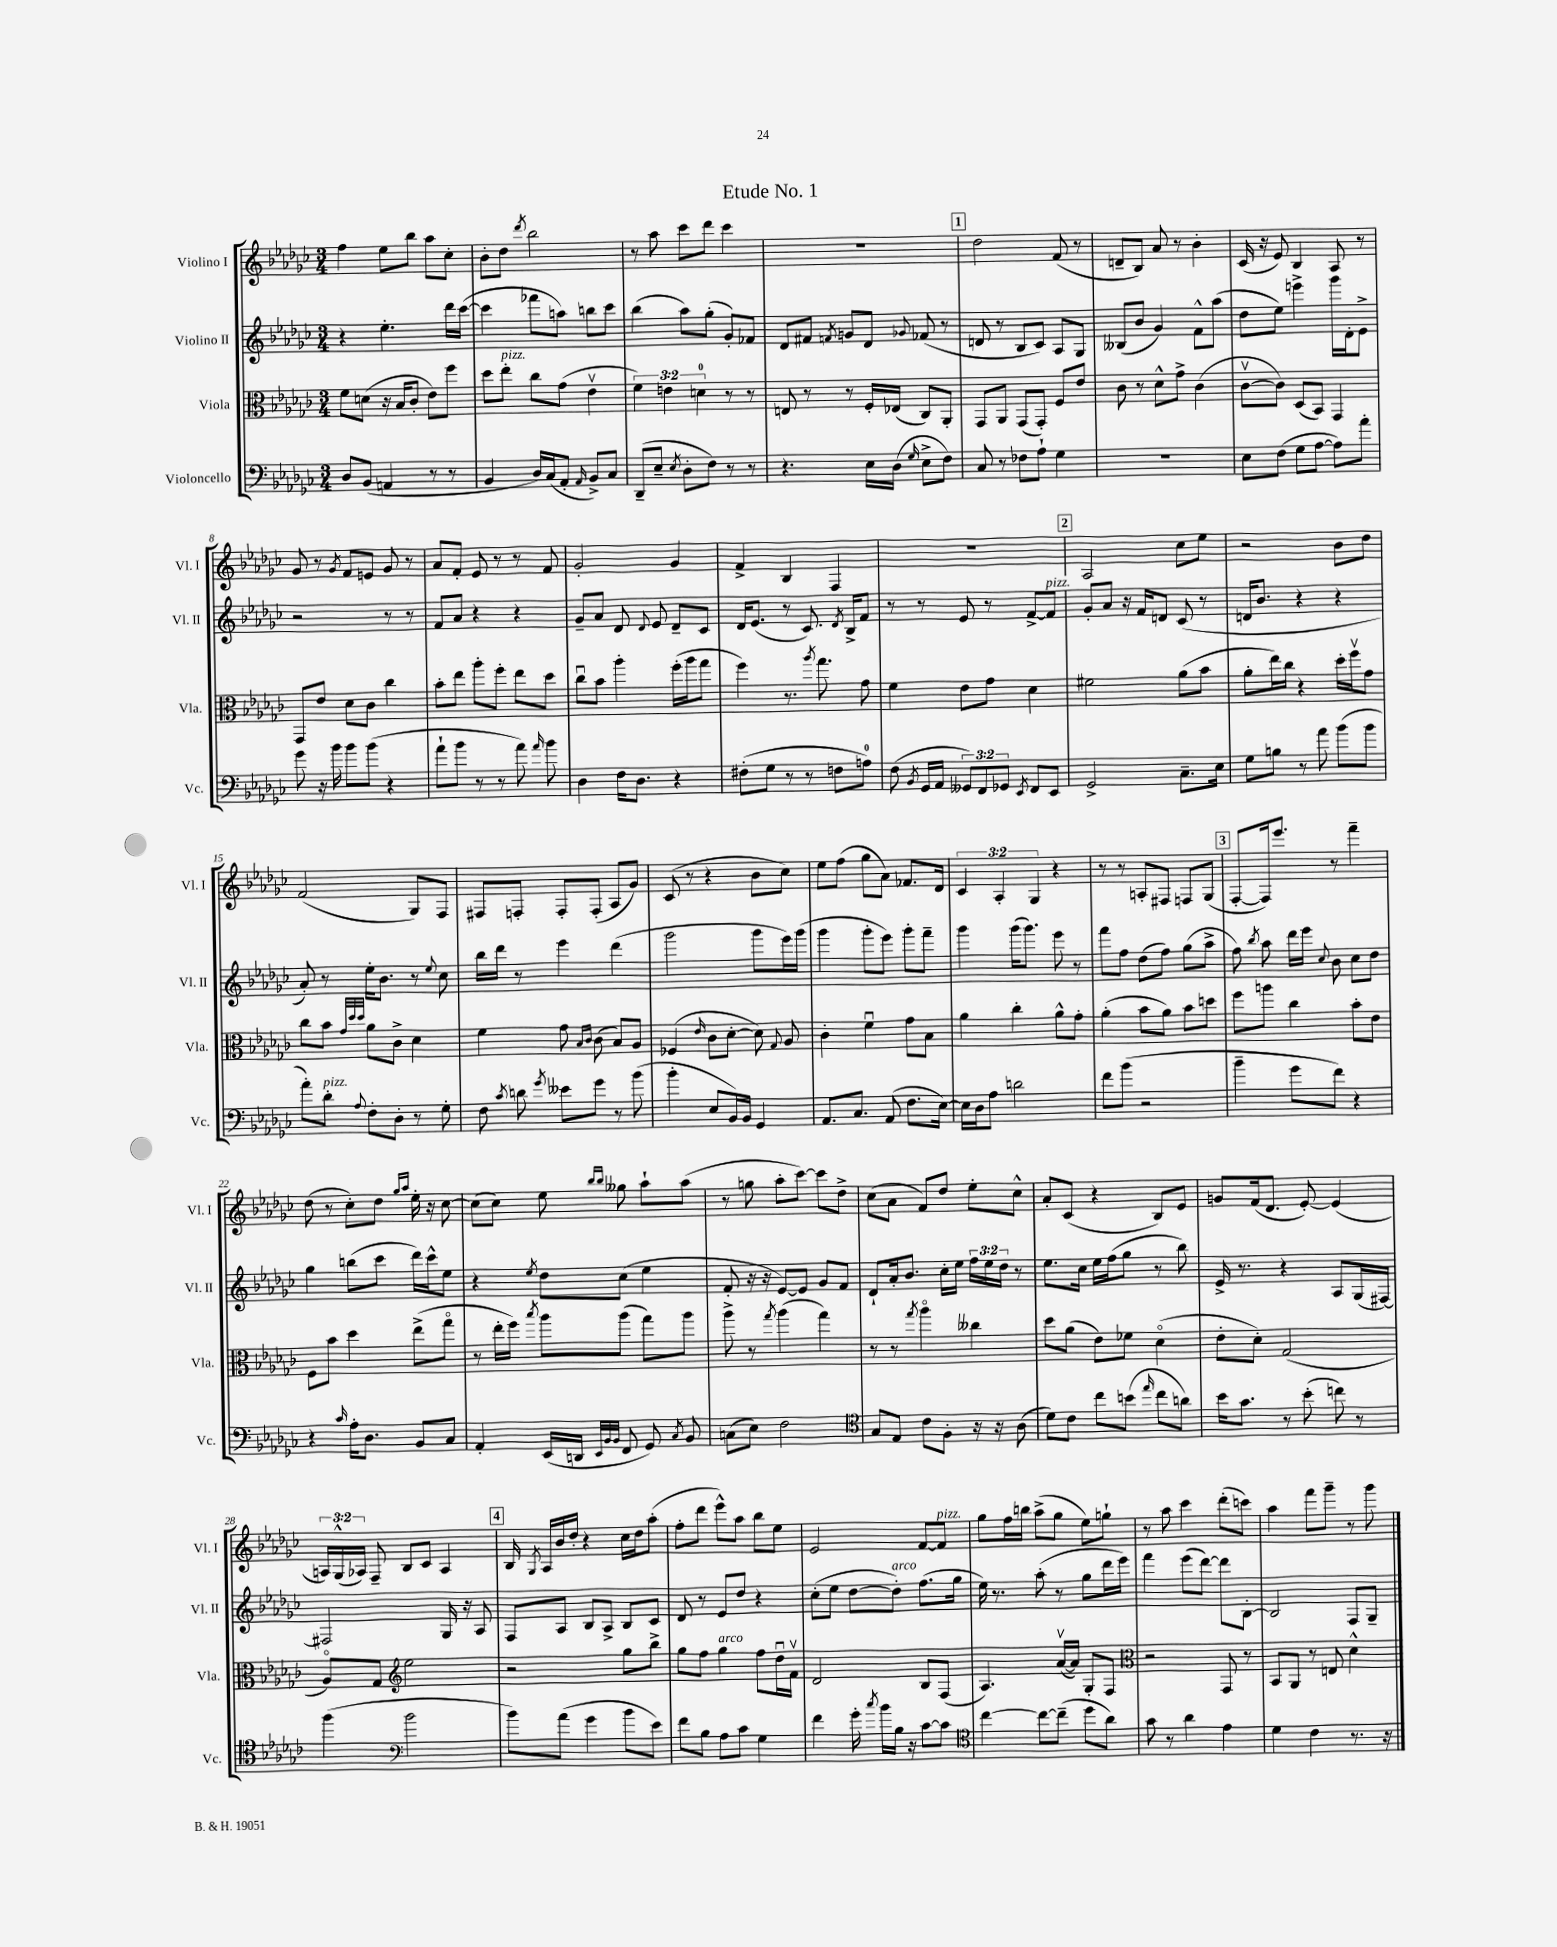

**kern	**kern	**kern	**kern
*staff4	*staff3	*staff2	*staff1
*clefF4	*clefC3	*clefG2	*clefG2
*k[b-e-a-d-g-c-]	*k[b-e-a-d-g-c-]	*k[b-e-a-d-g-c-]	*k[b-e-a-d-g-c-]
*M3/4	*M3/4	*M3/4	*M3/4
8D-	8f	4r	4ff
(8BB-	(8d	.	.
4AA	16r	4.ee-'	8ee-
.	16B-	.	.
.	8c-'	.	8bb-
8r	8e-)	.	8aa-
8r	8ff	16ddd-	8cc-'
.	.	([16ccc-	.
=	=	=	=
4BB-	8dd-	4ccc-]	8b-'
.	8ee-'	.	8dd-
.	.	.	8qddd-
16D-)	8cc-	8fff-	2bb-
(16C-	.	.	.
8AA-'	(8g-	8aa)	.
16qqAA-	.	.	.
8BB-^)	4e-v	8bb	.
8C-	.	8ccc-	.
=	=	=	=
(8DD-~	6f)	(4bb-	8r
8E-~	.	.	8aa-
.	6e	.	.
8qE-	.	.	.
8D-'	.	8aa-)	8ccc-
.	6d	.	.
8F)	.	(8gg-'	8ddd-
8r	8r	8g-')	4ccc-
8r	8r	8f-	.
=	=	=	=
4.r	8E	8d-	2.r
.	8r	8f#	.
.	.	8qf	.
.	8r	8g	.
16E-	16F'	8d-	.
(16D-	(16E-	.	.
16qqG-	.	8qqg-	.
8E-^	8C-)	(8f-	.
8F)	8AA-'	8r	.
=	=	=	=
8C-	8GG-	8d	2dd-
8r	8AA-	8r	.
8F-	(8GG-	8B-	.
8A-`	8GG-')	8c-)	.
4G-	8F	8A-	(8f
.	8e-	8G-	8r
=	=	=	=
2.r	8c-	(8B--	8d~
.	8r	8b-	8B-)
.	8d-^^	4g-)	8a-
.	8g-^	.	8r
.	(4c-	8f^^	4b-'
.	.	(8aa-	.
=	=	=	=
8E-	[8c-v	8dd-	(16c-
.	.	.	16r
(8F	8c-])	8ee-)	8e-)
8G-	(8D-	4eee^	4B-
[8A-	8BB-)	.	.
8A-])	4GG-	16ggg-	8A-
.	.	16d-'	.
8a-'	.	8e-^	8r
=	=	=	=
8g-	8GG-	2r	8g-
16r	8e-	.	8r
16b-	.	.	.
.	.	.	8qg-
8b-	8d-	.	8f
(8b-	8c-	.	8e
4r	4cc-	8r	8g-
.	.	8r	8r
=	=	=	=
8a-`	8b-'	8f	8a-
8b-	8ee-	8a-	8f'
8r	8aa-'	4r	8e-
8r	8ff'	.	8r
8a-)	8ee-	4r	8r
16qqa-	.	.	.
8b-	8dd-	.	8f
=	=	=	=
4D-	8cc-u	8g-~	2g-'
.	8b-	8a-	.
16F	4aa-'	8d-	.
8.D-	.	.	.
.	.	8qqd-	.
.	.	8e-	.
4r	(16ff'	8d-~	4g-
.	16aa-	.	.
.	8gg-	8c-	.
=	=	=	=
(8F#'	4ff)	16d-	4f^
.	.	(8.e-	.
8G-	.	.	.
8r	8.r	8r	4B-
8r	.	8.c-)	.
.	8qaa-	.	.
.	8.gg-	.	.
8F	.	.	4F
.	.	8qd-	.
.	.	16B-^	.
8A)	8g-	8f	.
=	=	=	=
(8F	4f	8r	2.r
8qBB-	.	.	.
16GG-	.	8r	.
16AA-	.	.	.
12GG--)	8e-	8e-	.
12FF	.	.	.
.	8g-	8r	.
12GG-	.	.	.
8qEE-	.	.	.
8FF	4d-	[8f^	.
8EE-	.	8f]	.
=	=	=	=
2GG-^	2f#	8g-'	2A-
.	.	8a-	.
.	.	16r	.
.	.	16f	.
.	.	8d	.
8.C-~	(8a-	(8c-	8cc-
.	8b-	8r	8ee-
16E-	.	.	.
=	=	=	=
8G-	8a-'	16d	2r
.	.	8.b-	.
8B	16ee-)	.	.
.	16cc-	.	.
8r	4r	4r	.
8a-	.	.	.
(8b-	16dd-'	4r	8b-
.	16ffv	.	.
8b-	8g-	.	8dd-
=	=	=	=
8a-')	8cc-	8a-')	(2f
8d-'	8b-	8r	.
.	32qqg-	.	.
.	32qqdd-	.	.
8qqA-	32qqdd-	.	.
8F'	8a-	16ee-'	.
.	.	8.b-	.
8D-'	8c-^	.	.
8r	4d-	8r	8G-)
.	.	8qqee-	.
8G-'	.	8cc-	8F
=	=	=	=
8F	4f	16bb-	8F#
.	.	16ddd-	.
8qc-	.	.	.
8d	.	8r	8F'
8qg-	.	.	.
8e--	8g-	4eee-	8F'
.	16qqB-	.	.
.	16qqc-	.	.
8g-	(8c-	.	(8F'
8r	8B-)	(4ddd-	8A-
(8b-	8A-	.	8g-)
=	=	=	=
4b-'	(4F-	2ggg-	(8c-
.	.	.	8r
.	16qqe-	.	.
8E-	8c-	.	4r
16BB-)	[8d-'	.	.
16BB-	.	.	.
4GG-	8d-])	8ggg-	8b-
.	8qqG-	.	.
.	8A-	16eee-)	8cc-)
.	.	(16ggg-	.
=	=	=	=
8.AA-	4c-'	4ggg-	8ee-
.	.	.	(8ff
8.C-	.	.	.
.	4fu	8ggg-'	8gg-
(8AA-	.	8eee-)	8a-)
8.F	8g-	8ggg-'	8.f-
.	8B-	8fff~	.
[16E-)	.	.	16d-
=	=	=	=
16E-]	4a-	4ggg-	6c-
16D-	.	.	.
8A-	.	.	.
.	.	.	6A-'
2d	4cc-'	(16ggg-	.
.	.	8.ggg-)	.
.	.	.	6G-
.	8a-^^	8eee-	4r
.	8g-'	8r	.
=	=	=	=
8f	(4a-'	8fff	8r
(8b-	.	8ff	8r
2r	8b-	(8dd-	8A'
.	8a-)	8ff)	8F#
.	8b-	(8gg-	8F
.	8dd	8aa-^	(8G-
=	=	=	=
4b-~	8ff	8ff)	[8F'
.	.	8qbb-	.
.	8aa	8aa-	16F])
.	.	.	8.eee-
8g-	4cc-	16ddd-	.
.	.	16eee-	.
.	.	8qqcc-	.
8f)	.	8b-	8r
4r	8b-'	8cc-	4fff~
.	8e-	8dd-	.
=	=	=	=
4r	8F	4gg-	(8dd-
.	8b-	.	8r
16qqc-	.	.	.
16A-'	4dd-	(8bb	8cc-')
8.D-	.	.	.
.	.	8ccc-	8dd-
.	.	.	16qqgg-
.	.	.	16qqaa-
8BB-	(8ee-^	16ddd-)	16ee-'
.	.	16ccc-^^	16r
8C-	8gg-o	8ee-	[8cc-
=	=	=	=
4AA-'	8r	4r	(8cc-]
.	16ee-'	.	8cc-)
.	16ff)	.	.
.	8qbb-	8qee-	.
(16EE-	8aa-	8dd-	8ee-
16DD	.	.	.
32qqEE-	.	.	.
32qqBB-	.	.	16qqbb-
32qqBB-	.	.	16qqbb-
8FF	(8aa-	(8cc-	8gg--
8GG-)	8gg-)	4ee-	8aa-`
8qC-	.	.	.
8BB-	8aa-	.	(8aa-
=	=	=	=
(8C	8aa-^	8f'	8r
8E-)	8r	16r	8gg
.	.	16r	.
.	8qgg-	.	.
2F	(4aa-	[8e-)	8aa-'
.	.	8e-]	[8ccc-)
.	4gg-)	8g-	8ccc-]
.	.	8f	8dd-^
=	=	=	=
*clefC4	*	*	*
8G-	8r	8d-`	(8cc-
8E-	8r	16a-'	8a-
.	.	8.b-	.
.	8qgg-	.	.
8c-	4aa-o	.	8f)
8F'	.	16cc-'	8dd-
.	.	16ee-	.
16r	4cc--	24ff	8ee-'
.	.	24ee-	.
16r	.	.	.
.	.	24dd-	.
(8A-	.	8r	8cc-^^
=	=	=	=
8d-)	8dd-	8.ee-	8a-'
8c-	(8a-	.	(8c-
.	.	16cc-	.
8cc-	8e-)	16ee-	4r
.	.	(16ff	.
(8b	8f-	8gg-	.
16qqee-	.	.	.
8cc-	(4d-o	8r	8B-)
8a)	.	8bb-)	8e-
=	=	=	=
16b-	8e-'	16e-^	8g
8.g-	.	8.r	.
.	8d-')	.	(16f
.	.	.	8.d-
8r	(2G-	4r	.
(8b-'	.	.	[8e-')
8cc)	.	8A-	(4e-]
8r	.	(16G-	.
.	.	[16F#)	.
=	=	=	=
(4ff	8A-o)	2F#]	24A)
.	.	.	(24G-^^
.	.	.	24A-)
.	8G-	.	8F~
*clefF4	*clefG2	*	*
2b-	2ee-	.	8B-
.	.	.	8c-
.	.	16G-	4A-
.	.	16r	.
.	.	8A-	.
=	=	=	=
8b-)	2r	8F	16B-
.	.	.	8qG-
.	.	.	16A-
(8a-	.	8A-	16b-
.	.	.	16dd-'
4g-	.	8B-	4r
.	.	8A-^	.
8b-	8gg-	8B-	16cc-
.	.	.	16dd-
8e-)	8bb-^	8c-	(8aa-'
=	=	=	=
8f	8gg-	8d-	8ff'
8B-	8ff	8r	8ddd-
8A-	4gg-	8e-	8eee-^^)
8c-	.	8dd-	8aa-
4G-	8ff	4r	8bb-
.	16dd-u	.	8ee-
.	16fv	.	.
=	=	=	=
4f	2d-	(8cc-'	2e-
.	.	8ee-	.
16g-'	.	[8dd-	.
8qcc-	.	.	.
16b-	.	.	.
16B-	.	8dd-'])	.
16r	.	.	.
[8c-	8B-	(8.ff	[8f
8c-]	(8F	.	8f]
.	.	16gg-	.
=	=	=	=
*clefC4	*	*	*
[4cc-	4.A-)	16ee-)	8gg-
.	.	8.r	.
.	.	.	16ff
.	.	.	16bb
8cc-_	.	(8aa-'	(8aa-^
(8cc-~]	([16a-v	8r	8gg-
.	16a-])	.	.
8dd-	8G-'	8gg-	8ee-)
8a-)	8F	16ddd-	8gg`
.	.	16eee-)	.
=	=	=	=
*	*clefC3	*	*
8g-	2r	4fff	8r
8r	.	.	8aa-
4a-	.	(8eee-	4ccc-
.	.	[8ddd-)	.
4e-	8GG-	8ddd-]	(8ddd-'
.	8r	[8B-'	8ccc)
=	=	=	=
4d-	8BB-	2B-]	4aa-
.	8AA-	.	.
4c-	8r	.	8fff
.	8E	.	8ggg-~
8.r	4d-^^	8F	8r
.	.	8G-~	8ggg-
16r	.	.	.
==	==	==	==
*-	*-	*-	*-
